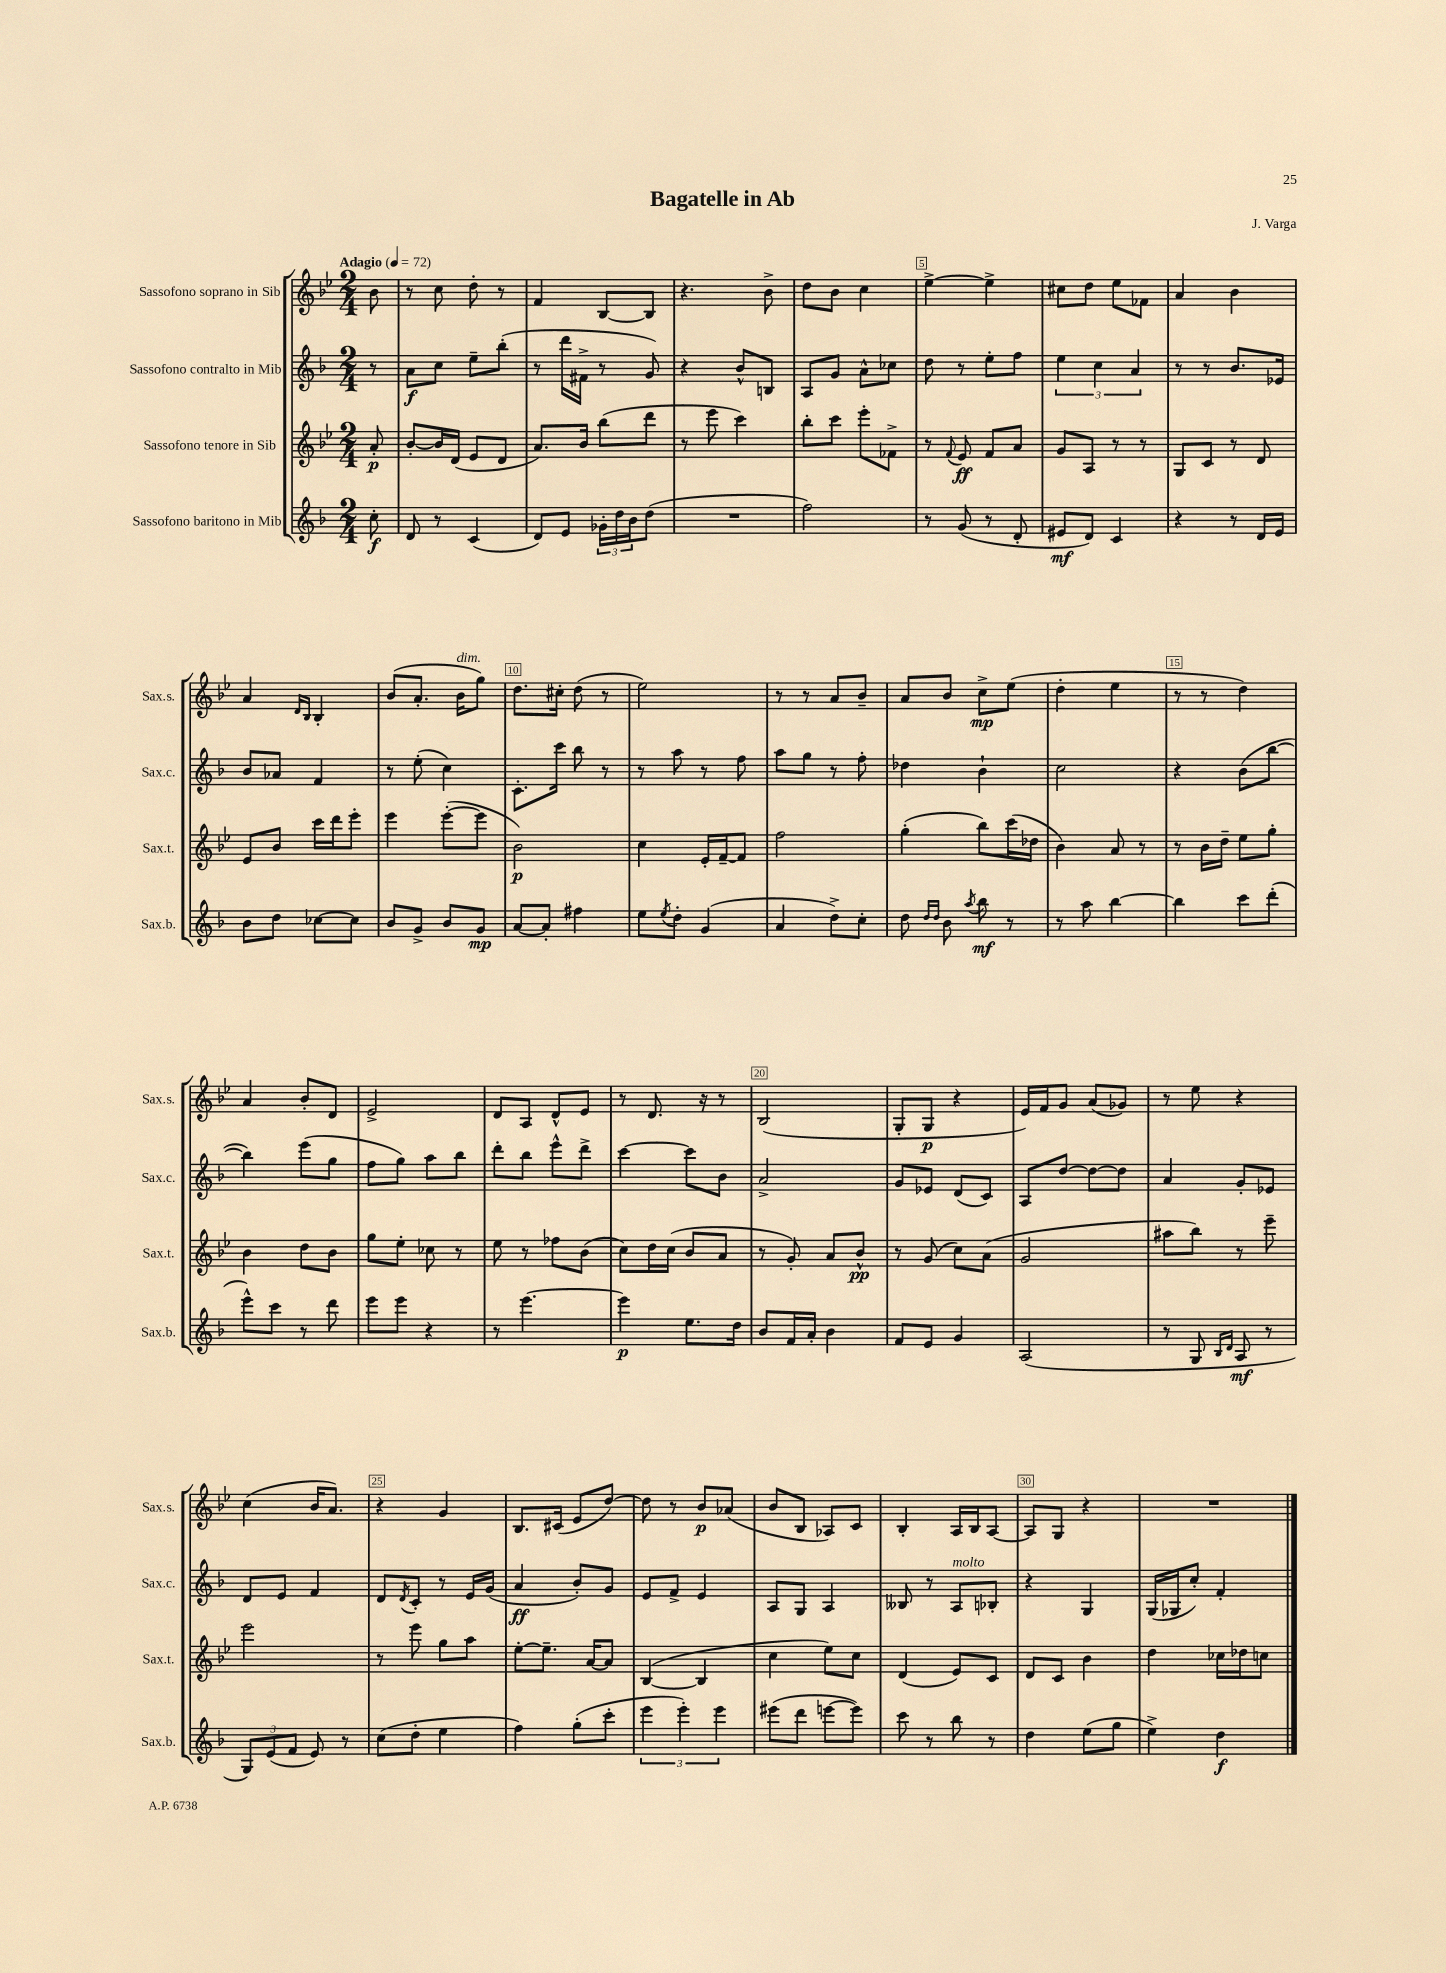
\header { title = "Bagatelle in Ab" composer = "J. Varga" }
<<
\new StaffGroup <<
\new Staff = "s0" \with { instrumentName = "Sassofono soprano in Sib" shortInstrumentName = "Sax.s." } {
    \clef treble \key bes \major \numericTimeSignature \time 2/4 \partial 8 \tempo "Adagio" 4 = 72
    bes'8 |
    r8 c''8 d''8-. r8 |
    f'4 bes8~ bes8 |
    r4. bes'8-> |
    d''8 bes'8 c''4 |
    ees''4~-> ees''4-> |
    cis''8 d''8 ees''8 fes'8 |
    a'4 bes'4 |
    a'4 \grace { d'16 bes16 } bes4-. |
    bes'8( a'8.-. bes'16^\markup { \italic "dim." } g''8) |
    d''8. cis''16-. d''8( r8 |
    ees''2) |
    r8 r8 a'8 bes'8-- |
    a'8 bes'8 c''8->\mp ees''8( |
    d''4-. ees''4 |
    r8 r8 d''4) |
    a'4 bes'8-. d'8 |
    ees'2-> |
    d'8 a8 d'8-^ ees'8 |
    r8 d'8. r16 r8 |
    bes2( |
    g8-. g8\p r4 |
    ees'16) f'16 g'8 a'8( ges'8) |
    r8 ees''8 r4 |
    c''4( bes'16 a'8.) |
    r4 g'4 |
    bes8. cis'16( ees'8 d''8~) |
    d''8 r8 bes'8\p aes'8( |
    bes'8 bes8 aes8) c'8 |
    bes4-. a16 bes16 a8~ |
    a8 g8 r4 |
    R2 \bar "|." |
}
\new Staff = "s1" \with { instrumentName = "Sassofono contralto in Mib" shortInstrumentName = "Sax.c." } {
    \clef treble \key f \major \numericTimeSignature \time 2/4 \partial 8
    r8 |
    a'8\f c''8 e''8-- bes''8-.( |
    r8 d'''16 fis'16-> r8 g'8) |
    r4 bes'8-^ b8 |
    a8 g'8 a'8-^ ces''8 |
    d''8 r8 e''8-. f''8 |
    \tuplet 3/2 { e''4 c''4 a'4 } |
    r8 r8 bes'8. ees'16 |
    bes'8 aes'8 f'4 |
    r8 e''8-.( c''4) |
    c'8.-. c'''16 bes''8 r8 |
    r8 a''8 r8 f''8 |
    a''8 g''8 r8 f''8-. |
    des''4 bes'4-! |
    c''2 |
    r4 bes'8( bes''8~ |
    bes''4) e'''8( g''8 |
    f''8 g''8) a''8 bes''8 |
    d'''8-. bes''8 e'''8-^ d'''8-> |
    c'''4~ c'''8 bes'8 |
    a'2-> |
    g'8 ees'8 d'8( c'8) |
    a8 d''8~ d''8~ d''8 |
    a'4 g'8-. ees'8 |
    d'8 e'8 f'4 |
    d'8 \acciaccatura { d'8 } c'8-. r8 e'16 g'16( |
    a'4\ff bes'8-.) g'8 |
    e'8 f'8-> e'4 |
    a8 g8 a4 |
    beses8 r8 a8^\markup { \italic "molto" } bes8-. |
    r4 g4 |
    g16( ges16 c''8-.) f'4-. \bar "|." |
}
\new Staff = "s2" \with { instrumentName = "Sassofono tenore in Sib" shortInstrumentName = "Sax.t." } {
    \clef treble \key bes \major \numericTimeSignature \time 2/4 \partial 8
    a'8-.\p |
    bes'8~-. bes'16 d'16( ees'8 d'8 |
    a'8.) bes'16 bes''8( d'''8 |
    r8 ees'''8 c'''4) |
    bes''8-. c'''8 ees'''8-. fes'8-> |
    r8 \appoggiatura { f'8 } ees'8\ff f'8 a'8 |
    g'8 a8 r8 r8 |
    g8 c'8 r8 d'8 |
    ees'8 bes'8 c'''16 d'''16 ees'''8-. |
    ees'''4 ees'''8~-.( ees'''8 |
    bes'2\p) |
    c''4 ees'16-. f'16~-- f'8 |
    f''2 |
    g''4-.( bes''8) c'''16( des''16 |
    bes'4) a'8 r8 |
    r8 bes'16 d''16-- ees''8 g''8-. |
    bes'4 d''8 bes'8 |
    g''8 ees''8-. ces''8 r8 |
    ees''8 r8 fes''8 bes'8( |
    c''8) d''16 c''16( bes'8 a'8 |
    r8 g'8-.) a'8 bes'8-^\pp |
    r8 g'8( c''8) a'8( |
    g'2 |
    ais''8 bes''8) r8 ees'''8-- |
    ees'''2 |
    r8 ees'''8 g''8 a''8 |
    ees''8~-. ees''8.-- a'16~ a'8 |
    bes4~( bes4 |
    c''4 ees''8) c''8 |
    d'4( ees'8) c'8 |
    d'8 c'8 bes'4 |
    d''4 ces''16 des''16 c''8 \bar "|." |
}
\new Staff = "s3" \with { instrumentName = "Sassofono baritono in Mib" shortInstrumentName = "Sax.b." } {
    \clef treble \key f \major \numericTimeSignature \time 2/4 \partial 8
    c''8-.\f |
    d'8 r8 c'4( |
    d'8) e'8 \tuplet 3/2 { ges'16-. d''16 bes'16 } d''8( |
    R2 |
    f''2) |
    r8 g'8( r8 d'8-. |
    eis'8\mf d'8) c'4 |
    r4 r8 d'16 e'16 |
    bes'8 d''8 ces''8~ ces''8 |
    bes'8 g'8-> bes'8 g'8\mp |
    a'8~ a'8-. fis''4 |
    e''8 \acciaccatura { e''8 } d''8-. g'4( |
    a'4 d''8->) c''8-. |
    d''8 \grace { d''16 d''16 } bes'8 \acciaccatura { a''8 } bes''8\mf r8 |
    r8 a''8 bes''4~ |
    bes''4 c'''8 d'''8-.( |
    e'''8-^) c'''8 r8 d'''8 |
    e'''8 e'''8 r4 |
    r8 e'''4.~ |
    e'''4\p e''8. d''16 |
    bes'8 f'16 a'16-. bes'4 |
    f'8 e'8 g'4 |
    a2( |
    r8 g8 \grace { bes16 d'16 } a8\mf r8 |
    \tuplet 3/2 { g8) e'8( f'8 } e'8) r8 |
    c''8( d''8-. e''4 |
    f''4) g''8-.( c'''8-. |
    \tuplet 3/2 { e'''4 e'''4-.) e'''4 } |
    eis'''8( d'''8 e'''8~ e'''8) |
    c'''8 r8 bes''8 r8 |
    d''4 e''8( g''8 |
    e''4->) d''4\f \bar "|." |
}
>>
>>
\layout { \context { \Score \override BarNumber.break-visibility = ##(#f #t #t) barNumberVisibility = #(every-nth-bar-number-visible 5) \override BarNumber.stencil = #(make-stencil-boxer 0.1 0.3 ly:text-interface::print) } }
